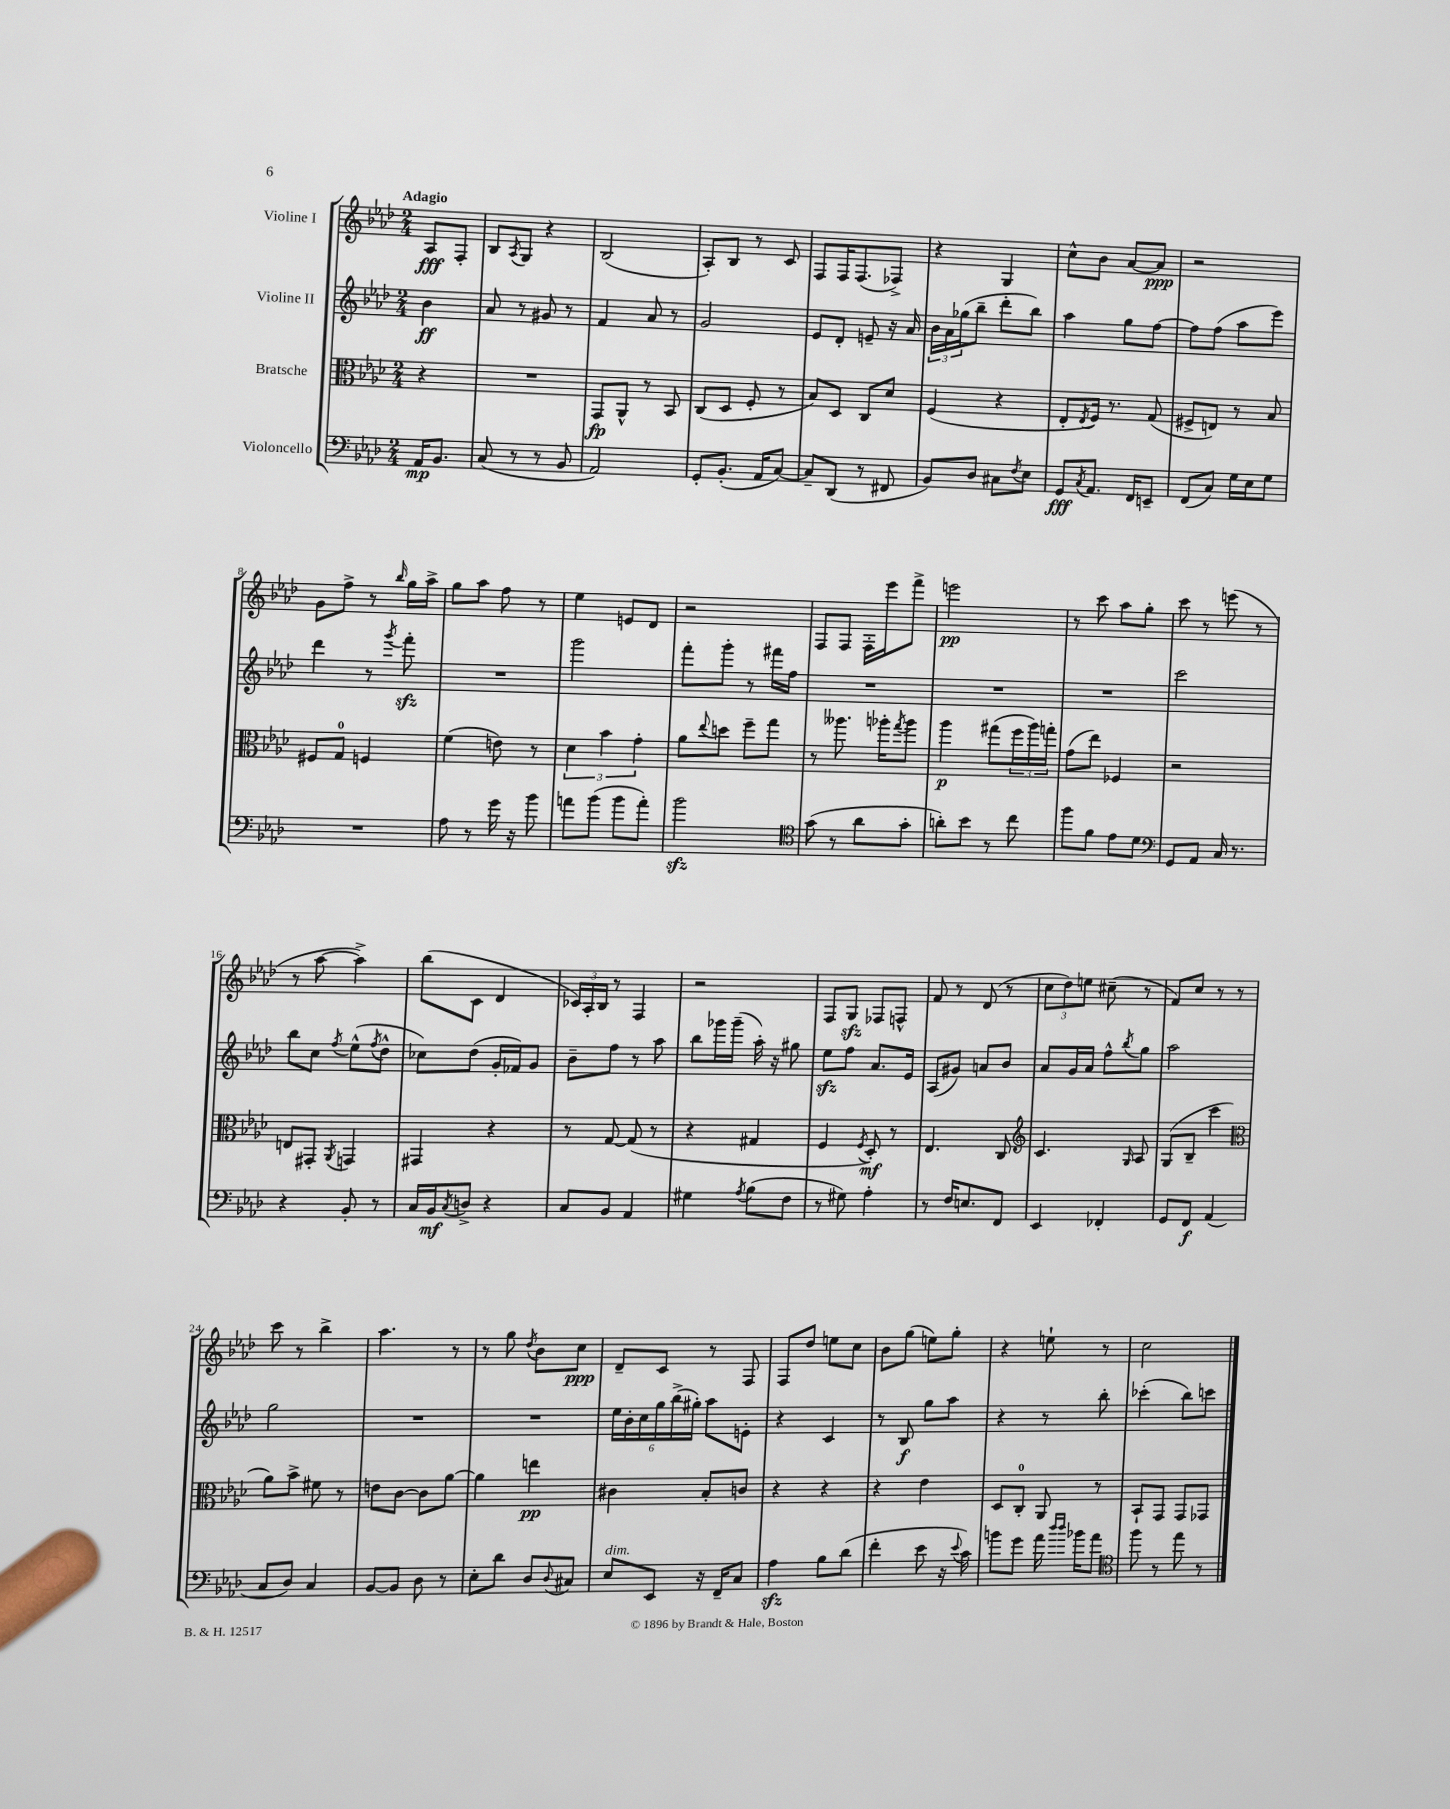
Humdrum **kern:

**kern	**kern	**kern	**kern
*staff4	*staff3	*staff2	*staff1
*clefF4	*clefC3	*clefG2	*clefG2
*k[b-e-a-d-]	*k[b-e-a-d-]	*k[b-e-a-d-]	*k[b-e-a-d-]
*M2/4	*M2/4	*M2/4	*M2/4
16AA-	4r	4b-	8A-
8.BB-	.	.	.
.	.	.	8F'
=	=	=	=
(8C	2r	8a-	8B-
.	.	.	8qA-
8r	.	8r	8G
8r	.	8g#	4r
8BB-	.	8r	.
=	=	=	=
2AA-)	8GG	4f	(2B-
.	8AA-^^	.	.
.	8r	8a-	.
.	8BB-	8r	.
=	=	=	=
8GG'	(8C	2g	8A-')
(8.BB-'	8D-	.	8B-
.	8F'	.	8r
16AA-	.	.	.
[8C)	8r	.	8c
=	=	=	=
8C~]	8B-)	8e-	8F
(8DD-	8D-	8d-'	16F
.	.	.	(8.F
8r	8C	8e~	.
8FF#	8d-	16r	8F-^)
.	.	16a-	.
=	=	=	=
8BB-)	(4F	24b-	4r
.	.	24a-	.
.	.	(24gg-	.
8D-	.	8bb-~	.
8C#	4r	8ddd-'	4G
8qF	.	.	.
8E-	.	8bb-)	.
=	=	=	=
8GG	8E-'	4aa-	8cc^^
8qC	8qE-	.	.
8.AA-	16F)	.	8b-
.	8.r	.	.
.	.	8gg	[8a-
16FF	.	.	.
8EE~	(8G	[8ff	8a-]
=	=	=	=
(8FF	8F#^	8ff]	2r
8C)	8E)	(8ff	.
16G	8r	8aa-	.
16E-	.	.	.
8G	8B-	8eee-)	.
=	=	=	=
2r	8F#	4ddd-	8g
.	8G	.	8ff^
.	4F	8r	8r
.	.	8qggg	16qqbb-
.	.	8fff'	16gg
.	.	.	16aa-^
=	=	=	=
8A-	(4f	2r	8gg
8r	.	.	8aa-
16g	8e)	.	8ff
16r	.	.	.
8b-	8r	.	8r
=	=	=	=
8a	6d-	2ggg	4ee-
(8b-	.	.	.
.	6b-	.	.
8b-	.	.	8e
.	6g'	.	.
8a')	.	.	8d-
=	=	=	=
2b-	8a-	8fff'	2r
.	8qqee-	.	.
.	8dd	8ggg'	.
.	8ff~	8r	.
.	8gg	16fff#	.
.	.	16ff	.
=	=	=	=
*clefC4	*	*	*
(8g	8r	2r	8F
8r	8.aa--	.	8F
8a-	.	.	16F'
.	16aa-'	.	16eee-
.	8qgg	.	.
8g'	8aa-	.	8fff^
=	=	=	=
8a')	4aa-	2r	2eee
8b-	.	.	.
8r	(8gg#	.	.
8cc	24ff	.	.
.	24aa-)	.	.
.	24gg'	.	.
=	=	=	=
8ff	(8g	2r	8r
8f	8ee-)	.	8ccc
8e-	4F-	.	8aa-
8d-	.	.	8gg'
=	=	=	=
*clefF4	*	*	*
8GG	2r	2ccc	8ccc
8AA-	.	.	8r
16C	.	.	(8eee
8.r	.	.	.
.	.	.	8r
=	=	=	=
4r	8E	8bb-	8r
.	8GG#'	8cc	[8aa-
.	8qAA-	8qff	.
8BB-'	4GG	(8ee-^^	4aa-^])
.	.	8qff	.
8r	.	8dd-^^	.
=	=	=	=
16C	4GG#	8cc-)	(8bb-
16BB-	.	.	.
8qC	.	.	.
8D^	.	(8dd-	8c
4r	4r	16g'	4d-
.	.	16f-)	.
.	.	8g	.
=	=	=	=
8C	8r	8b-~	24c-)
.	.	.	24A-'
.	.	.	24B-
8BB-	[8G	8ff	8r
4AA-	(8G]	8r	4F
.	8r	8aa-	.
=	=	=	=
4G#	4r	8bb-	2r
.	.	16ggg-	.
.	.	(16ggg-~	.
8qA-	.	.	.
(8B-	4G#	16aa-')	.
.	.	16r	.
8F	.	8gg#	.
=	=	=	=
8r	4F	8ee-	8F
8G#)	.	8ff	8G
.	8qF	.	.
4A-'	8D-')	8.a-	8F-
.	8r	.	8F^^
.	.	16e-	.
=	=	=	=
8r	4.E-	(8A-	8f
16F	.	8g#)	8r
8.E	.	.	.
.	.	8a	(8d-
8FF	8C	8b-	8r
=	=	=	=
*	*clefG2	*	*
4EE-	4.c	8a-	12cc
.	.	.	12dd-)
.	.	16g	.
.	.	.	12ee
.	.	16a-	.
4FF-'	.	8ff^^	(8cc#~
.	16qqG	8qbb-	.
.	8A-	8gg	8r
=	=	=	=
8GG	(8G	2aa-	8f)
8FF	8B-~	.	8cc
(4AA-	4ccc	.	8r
.	.	.	8r
=	=	=	=
*	*clefC3	*	*
8C	8a-)	2gg	8ccc
8D-)	8b-^	.	8r
4C	8f#	.	4bb-^
.	8r	.	.
=	=	=	=
[8BB-	8e	2r	4.aa-
8BB-]	[8c	.	.
8D-	8c]	.	.
8r	[8a-	.	8r
=	=	=	=
8E-'	4a-]	2r	8r
8d-	.	.	8gg
.	.	.	8qdd-
8D-	4ee	.	8b-
8qqD-	.	.	.
8C#	.	.	8cc
=	=	=	=
8E-	4c#	24ee-	8d-~
.	.	24b-'	.
.	.	24cc	.
8EE-	.	24gg	8c
.	.	(24bb-^	.
.	.	24gg#')	.
16r	8B-'	8aa-	8r
16FF~	.	.	.
8C	8c	8e'	8F
=	=	=	=
4A-	4r	4r	8F
.	.	.	8dd-
8B-	4r	4c	8ee
(8d-	.	.	8cc
=	=	=	=
4f'	4r	8r	8b-
.	.	8B-	(8gg
8e-	4e-	8gg	8ee)
16r	.	8aa-	8gg'
8qqe-	.	.	.
16c)	.	.	.
=	=	=	=
8b	8D-	4r	4r
8g	8C'	.	.
16a-	8AA-	8r	8ee`
16qqdd-	.	.	.
16qqdd-	.	.	.
16b-	.	.	.
8a-	8r	8bb-'	8r
=	=	=	=
*clefC4	*	*	*
8ff	8BB-`	(4ccc-'	2cc
8r	8GG	.	.
8ee-	8GG	8bb-)	.
8r	8GG-	8ccc	.
==	==	==	==
*-	*-	*-	*-
